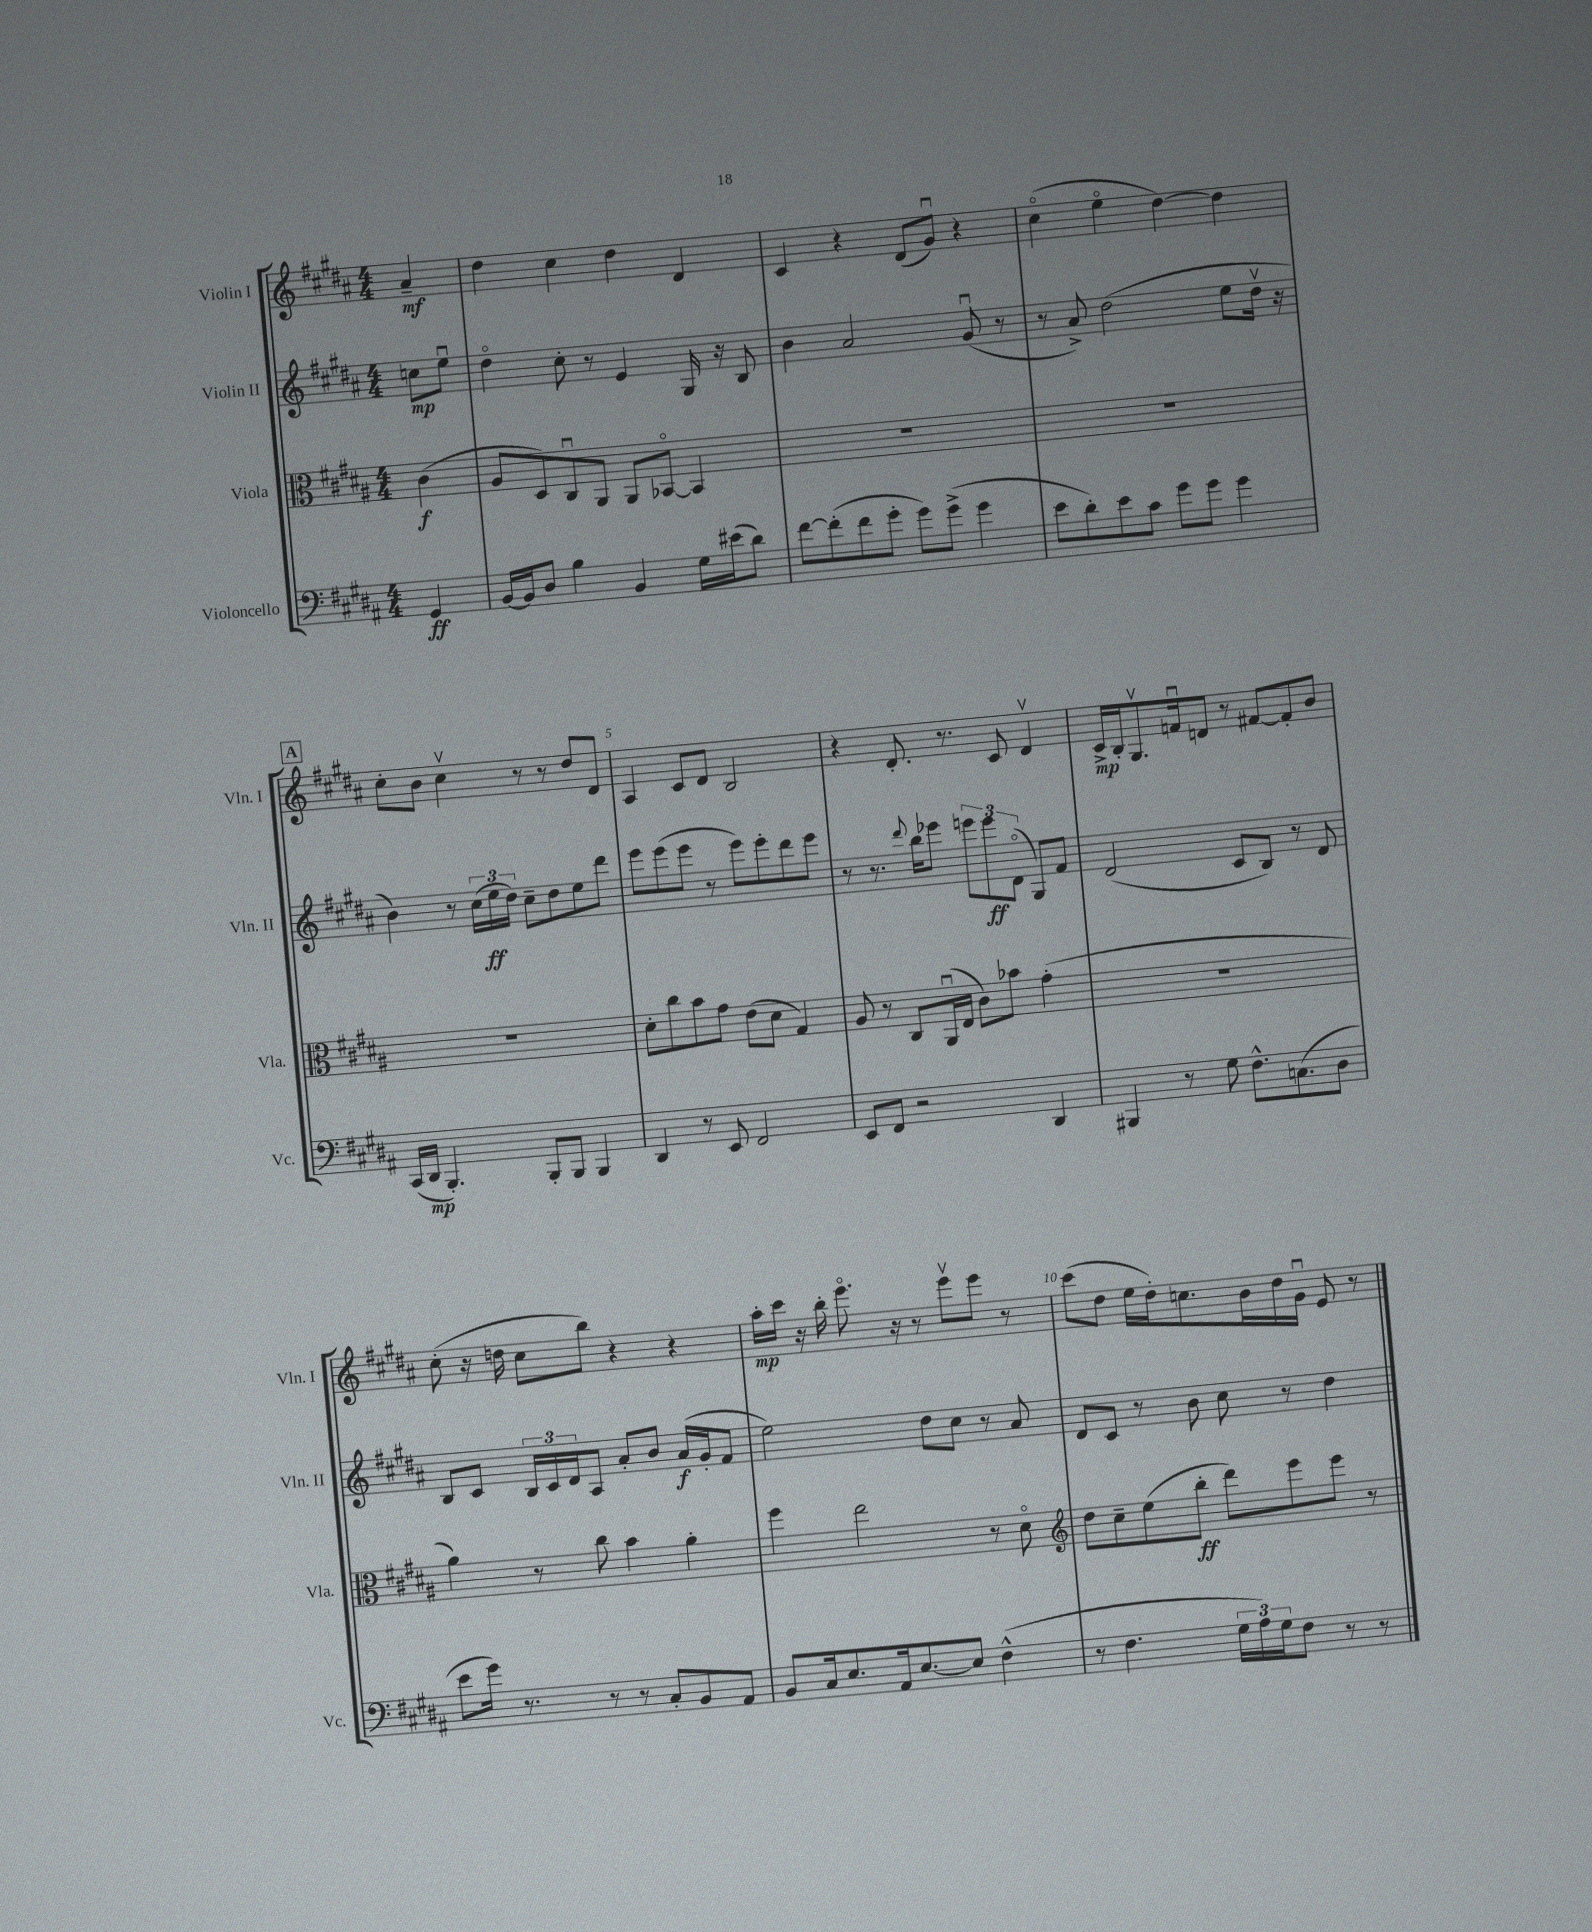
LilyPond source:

<<
\new StaffGroup <<
\new Staff = "s0" \with { instrumentName = "Violin I" shortInstrumentName = "Vln. I" } {
    \clef treble \key b \major \numericTimeSignature \time 4/4 \partial 4
    ais'4--\mf |
    dis''4 cis''4 dis''4 dis'4 |
    cis'4 r4 dis'8( gis'8\downbow) r4 |
    cis''4\flageolet( e''4\flageolet dis''4~) dis''4 |
    \mark \markup { \box "A" } cis''8-. b'8 cis''4\upbow r8 r8 dis''8 dis'8 |
    ais4 cis'8 dis'8 b2 |
    r4 dis'8.-. r8. cis'8 dis'4\upbow |
    cis'16->\mp b16-. gis8.\upbow f'16\downbow d'8 r8 fis'8~ fis'8-. b'8 |
    cis''8-.( r16 d''16 cis''8 b''8) r4 r4 |
    ais''16-.\mp cis'''16 r16 b''16-. e'''8.\flageolet r16 r8 e'''8\upbow e'''8 r8 |
    cis'''8( dis''8 e''16 dis''16-.) c''8. b'16 dis''16 gis'16\downbow e'8 r8 \bar "|." |
}
\new Staff = "s1" \with { instrumentName = "Violin II" shortInstrumentName = "Vln. II" } {
    \clef treble \key b \major \numericTimeSignature \time 4/4 \partial 4
    c''8\mp e''8\downbow |
    dis''4\flageolet cis''8-. r8 e'4 gis16 r16 b8 |
    b'4 ais'2 gis'8\downbow( r8 |
    r8 ais'8->) dis''2( e''8 dis''16\upbow r16 |
    \mark \markup { \box "A" } b'4) r8 \tuplet 3/2 { cis''16( e''16\ff dis''16) } cis''8-- dis''8 e''8 dis'''8 |
    e'''8 e'''8( e'''8 r8 e'''8) e'''8-. dis'''8 e'''8 |
    r8 r8. \appoggiatura { dis'''8 } b''16 ees'''8 \tuplet 3/2 { e'''8 e'''8\ff dis'8\flageolet( } gis8) fis'8 |
    dis'2( cis'8 b8) r8 dis'8 |
    b8 cis'8 \tuplet 3/2 { b16 cis'16 dis'16 } ais8 ais'8-. b'8 ais'16\f( gis'16-. fis'8 |
    e''2) dis''8 cis''8 r8 ais'8 |
    dis'8 cis'8 r8 b'8 cis''8 r8 dis''4 \bar "|." |
}
\new Staff = "s2" \with { instrumentName = "Viola" shortInstrumentName = "Vla." } {
    \clef alto \key b \major \numericTimeSignature \time 4/4 \partial 4
    cis'4\f( |
    ais8 dis8) cis8\downbow ais,8 ais,8 bes,8~\flageolet bes,4 |
    R1 |
    R1 |
    \mark \markup { \box "A" } R1 |
    dis'8-. cis''8 b'8 gis'8 e'8( dis'8 gis4) |
    ais8 r8 cis8 ais,16\downbow( e16 cis'8) bes'8 gis'4-.( |
    r1 |
    ais'4) r8 cis''8 b'4 ais'4-. |
    fis''4 e''2 r8 dis'8\flageolet |
    \clef treble dis''8 cis''8-- e''8( b''8-.\ff dis'''8) e'''8 e'''8 r8 \bar "|." |
}
\new Staff = "s3" \with { instrumentName = "Violoncello" shortInstrumentName = "Vc." } {
    \clef bass \key b \major \numericTimeSignature \time 4/4 \partial 4
    gis,4\ff |
    b,16~ b,16 dis8 b4 b,4 gis16 eis'16( dis'8) |
    fis'8~ fis'8-.( fis'8 gis'8-. gis'8) gis'8->( gis'4 |
    e'8 dis'8-.) e'8 cis'8 gis'8 gis'8 gis'4 |
    \mark \markup { \box "A" } cis,16( dis,16\mp b,,4.-.) b,,8-. b,,8 b,,4 |
    dis,4 r8 e,8 fis,2 |
    e,8 fis,8 r2 dis,4 |
    bis,,4 r8 gis8 fis8.-^ c8.( dis8 |
    e'8 gis'16) r8. r8 r8 cis8-. b,8 ais,8 |
    b,8 cis16 e8. ais,16 e8.~ e8 fis4-^( |
    r8 fis4. \tuplet 3/2 { gis16 ais16) gis16 } fis8 r8 r8 \bar "|." |
}
>>
>>
\layout { \context { \Score \override BarNumber.break-visibility = ##(#f #t #t) barNumberVisibility = #(every-nth-bar-number-visible 5) } }
